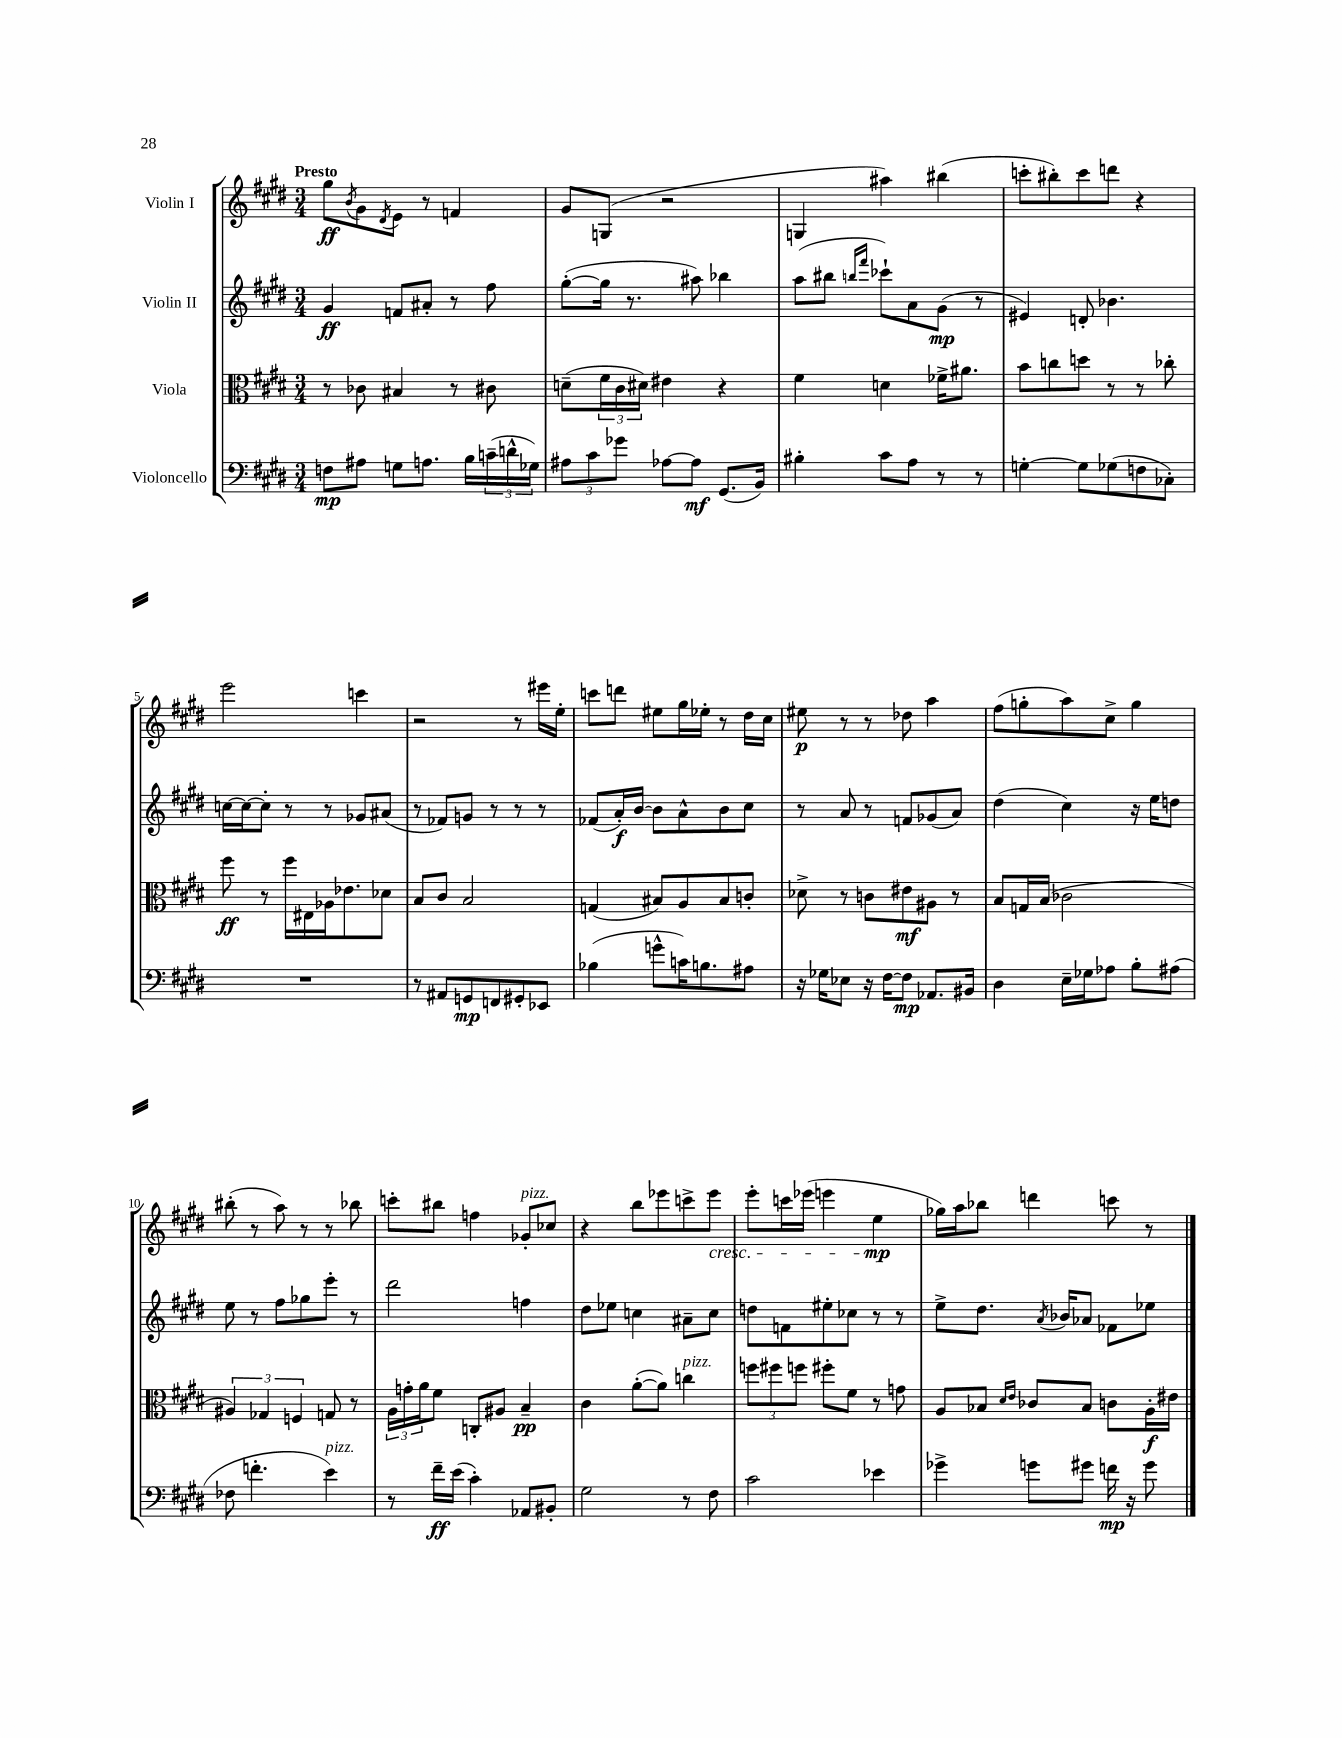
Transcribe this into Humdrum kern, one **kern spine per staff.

**kern	**kern	**kern	**kern
*staff4	*staff3	*staff2	*staff1
*clefF4	*clefC3	*clefG2	*clefG2
*k[f#c#g#d#]	*k[f#c#g#d#]	*k[f#c#g#d#]	*k[f#c#g#d#]
*M3/4	*M3/4	*M3/4	*M3/4
8F\L	8r	4g#/	8gg#\L
.	.	.	8qb/
8A#\J	8c-\	.	8g#\
.	.	.	8qd#/
8G\L	4B#/	8f/L	8e\J
8.A\J	.	8a#'/J	8r
.	8r	8r	4f/
16B\LL	.	.	.
(24c~\	8c#\	8ff#\	.
24d^^\	.	.	.
24G-\JJ)	.	.	.
=	=	=	=
12A#\L	(8d~\L	([8gg#'\L	8g#/L
12c#\	.	.	.
.	24f#\L	16gg#\]Jk	(8G/J
12g-\J	24c#\	.	.
.	.	8.r	.
.	24d#\JJ)	.	.
[8A-\L	4e#\	.	2r
8A-\]J	.	8aa#\)	.
(8.GG#/L	4r	4bb-\	.
16BB/Jk)	.	.	.
=	=	=	=
4B#'\	4f#\	(8aa\L	4G/
.	.	8bb#\J	.
.	.	16qqbb/LL	.
.	.	16qqfff#/JJ	.
8c#\L	4d\	8ccc-`\L)	4aa#\)
8A\J	.	8a\	.
8r	16f-^\LK	(8g#\J	(4bb#\
.	8.a#\J	.	.
8r	.	8r	.
=	=	=	=
[4G'\	8b\L	4e#/)	8ccc'\L
.	8cc\	.	8bb#'\)
8G\]L	8dd\J	8d'/	8ccc\
(8G-\	8r	4.b-\	8ddd\J
8F\	8r	.	4r
8C-'\J)	8cc-'\	.	.
=	=	=	=
2.r	8ff#\	[16cc\LL	2eee\
.	.	16cc\_J	.
.	8r	8cc'\]J	.
.	16ff#\LL	8r	.
.	16E#\	.	.
.	16A-\J	8r	.
.	8.e-\	.	.
.	.	8g-/L	4ccc\
.	8d-\J	(8a#/J	.
=	=	=	=
8r	8B/L	8r	2r
8AA#/L	8c#/J	8f-/L)	.
8GG/	2B/	8g/J	.
8FF/	.	8r	.
8GG#'/	.	8r	8r
8EE-/J	.	8r	16eee#\LL
.	.	.	16ee'\JJ
=	=	=	=
(4B-\	(4G/	(8f-/L	8ccc\L
.	.	16a'/L)	8ddd\J
.	.	[16b/JJ	.
8g^^\L	8B#/L)	8b\]L	8ee#\L
16c\K)	8A/	8a^^\	16gg#\L
8.B\	.	.	16ee-'\JJ
.	8B#/	8b\	8r
8A#\J	8c'/J	8cc#\J	16dd#\LL
.	.	.	16cc#\JJ
=	=	=	=
16r	8d-^\	8r	8ee#\
16G-\LK	.	.	.
8E-\J	8r	8a/	8r
16r	8c\L	8r	8r
[16F#\LK	.	.	.
8F#\]J	8e#\	8f/L	8dd-\
8.AA-/L	8A#\J	(8g-/	4aa\
.	8r	8a/J)	.
16BB#/Jk	.	.	.
=	=	=	=
4D#\	8B/L	(4dd#\	(8ff#\L
.	16G/L	.	8gg'\
.	(16B/JJ	.	.
16E~\LL	2c-\	4cc#\)	8aa\)
16G-\J	.	.	.
8A-\J	.	.	8cc#^\J
8B'\L	.	16r	4gg\
.	.	16ee\LK	.
(8A#\J	.	8dd\J	.
=	=	=	=
8F-\	6A#/)	8ee\	(8bb#'\
4.f'\	.	8r	8r
.	6G-/	.	.
.	.	8ff#\L	8aa\)
.	6F/	.	.
.	.	8gg-\	8r
4e\)	8G/	8eee'\J	8r
.	8r	8r	8bb-\
=	=	=	=
8r	24A\LL	2ddd#\	8ccc'\L
.	24g'\	.	.
.	24a\J	.	.
16f#~\LL	8f#\J	.	8bb#\J
(16e\JJ	.	.	.
4c#'\)	8C'/L	.	4ff\
.	8A#/J	.	.
8AA-/L	4B~/	4ff\	8g-'/L
8BB#'/J	.	.	8cc-/J
=	=	=	=
2G#\	4c#\	8dd#\L	4r
.	.	8ee-\J	.
.	([8a'\L	4cc\	8bb\L
.	8a\]J)	.	8eee-\
8r	4cc\	8a#~\L	8ccc^\
8F#\	.	8cc\J	8eee-\J
=	=	=	=
2c#\	12ff\L	8dd\L	8eee'\L
.	12ff#\	.	.
.	.	8f\	16ccc\L
.	12ff\J	.	.
.	.	.	(16eee-\JJ
.	8ff#'\L	8ee#'\	4eee\
.	8f#\J	8cc-\J	.
4e-\	8r	8r	4ee\
.	8g\	8r	.
=	=	=	=
4g-^\	8A/L	8ee^\L	16gg-\LL)
.	.	.	16aa\J
.	8B-/J	8.dd#\J	8bb-\J
.	16qqd#/LL	.	.
.	16qqe/JJ	.	.
8g\L	8c-/L	.	4ddd\
.	.	8qa/	.
.	.	16b-/LK	.
8g#\J	8B-/J	8a-/J	.
16f\	8c\L	8f-\L	8ccc\
16r	.	.	.
8g#\	16A'\L	8ee-\J	8r
.	16e#\JJ	.	.
==	==	==	==
*-	*-	*-	*-
